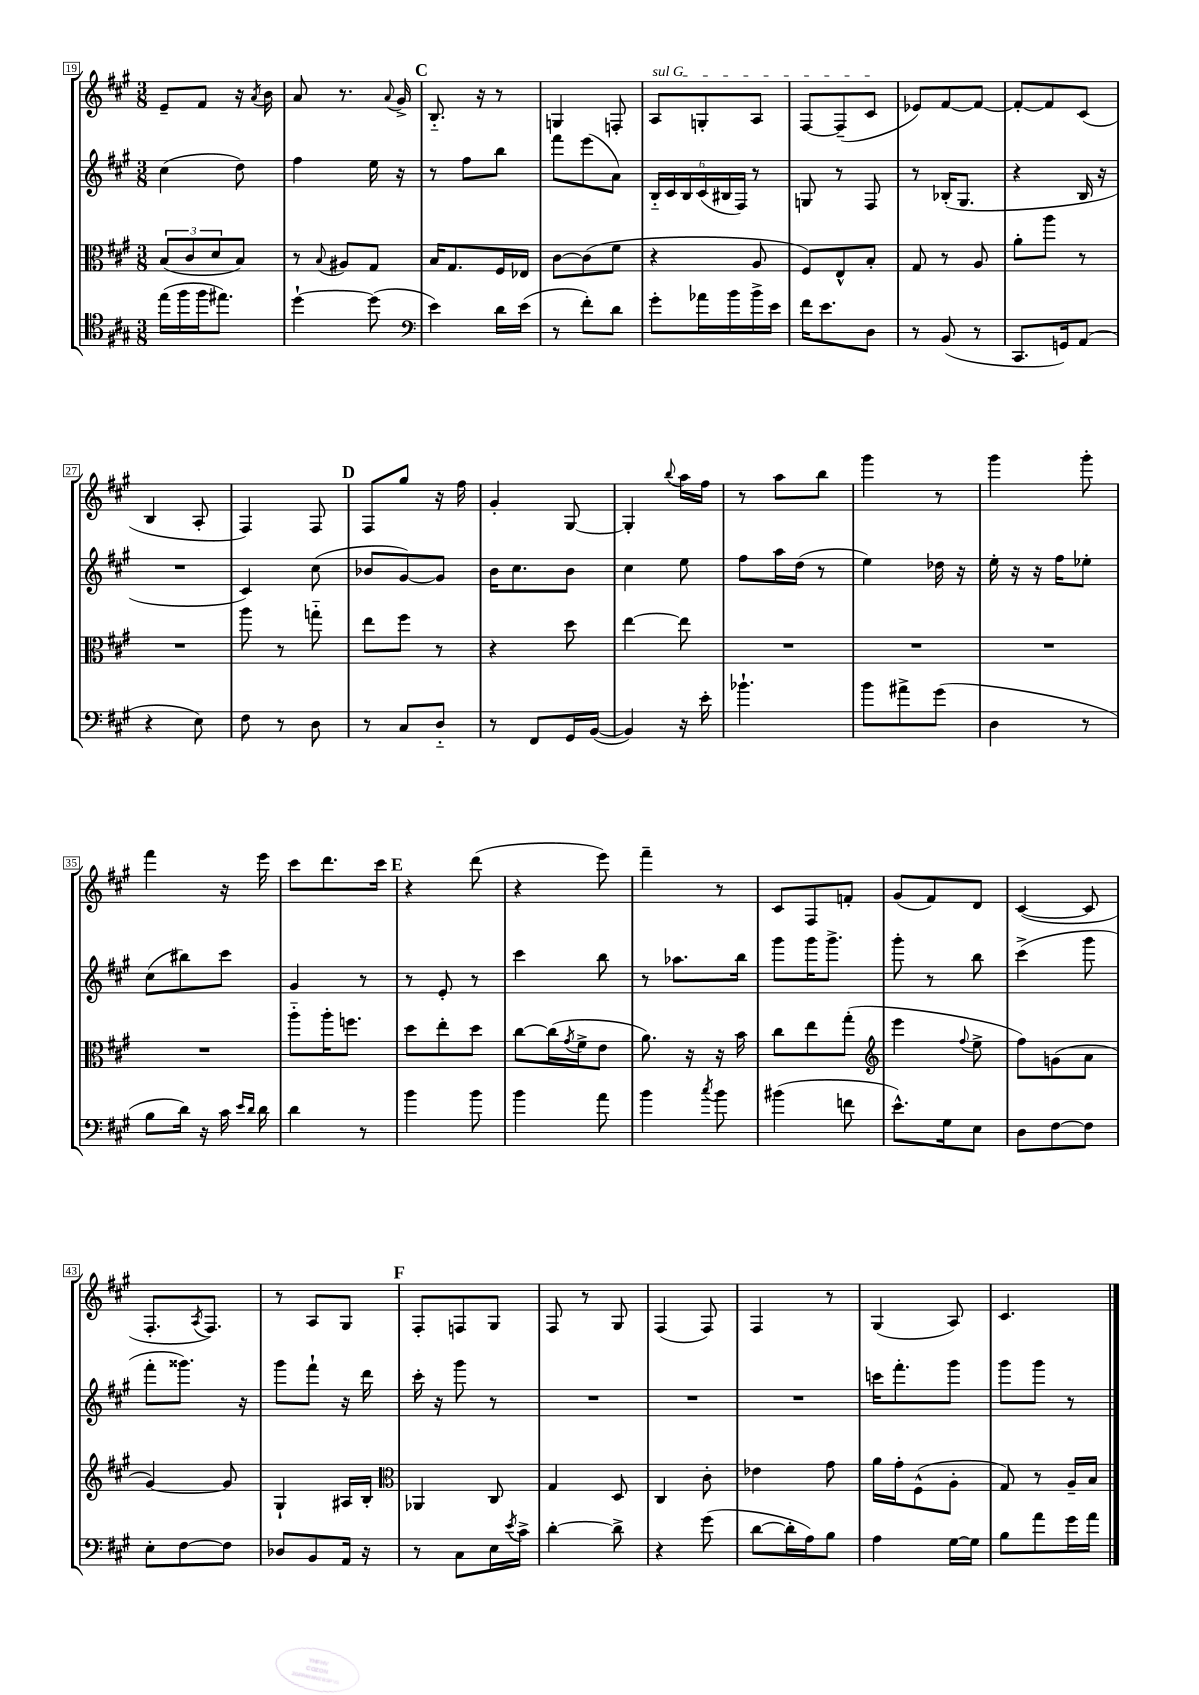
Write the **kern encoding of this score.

**kern	**kern	**kern	**kern
*staff4	*staff3	*staff2	*staff1
*clefC4	*clefC3	*clefG2	*clefG2
*k[f#c#g#]	*k[f#c#g#]	*k[f#c#g#]	*k[f#c#g#]
*M3/8	*M3/8	*M3/8	*M3/8
(16ee\LL	(12B/L	(4cc#\	8e~/L
16ff#\	.	.	.
.	12c#/	.	.
16ff#\J	.	.	8f#/J
.	12d/	.	.
8.ee#\J)	.	.	.
.	8B/J)	8dd\)	16r
.	.	.	8qa/
.	.	.	16b\
=	=	=	=
[4dd`\	8r	4ff#\	8a/
.	8qqB/	.	.
.	8A#/L	.	8.r
(8dd\]	8G#/J	16ee\	.
.	.	.	8qqa/
.	.	16r	16g#^/
=	=	=	=
*clefF4	*	*	*
4e\)	16B/LK	8r	8.B'~/
.	8.G#/	.	.
.	.	8ff#\L	.
.	.	.	16r
16d\LL	16F#/L	8bb\J	8r
(16e\JJ	16E-/JJ	.	.
=	=	=	=
8r	[8c#\L	8fff#\L	4G/
8f#'\L)	(8c#\]	(8eee\	.
8d\J	8f#\J	8a\J)	8F'/
=	=	=	=
8g#'\L	4r	24B'~/LL	8A/L
.	.	24c#/	.
.	.	24B/	.
16a-\L	.	(24c#/	8G'/
.	.	24B#/	.
16b\	.	.	.
.	.	24F#/JJ)	.
16b^\	8A/	8r	8A/J
16e\JJ	.	.	.
=	=	=	=
16f#\LK	8F#/L)	8G/	[8F#/L
8.e\	.	.	.
.	8E^^/	8r	(8F#~/]
8D\J	8B'/J	8F#/	8c#/J
=	=	=	=
8r	8G#/	8r	8e-/L)
(8BB/	8r	(16B-'/LK	[8f#/
.	.	8.G#/J	.
8r	8A/	.	8f#/_J
=	=	=	=
8.CC#/L	8a'\L	4r	8f#'/_L
.	8aa\J	.	8f#/]
16GG/k)	.	.	.
(8AA/J	8r	16B/	(8c#/J
.	.	16r	.
=	=	=	=
4r	4.r	4.r	4B/
8E\)	.	.	8A'/
=	=	=	=
8F#\	8aa\	4c#/)	4F#/)
8r	8r	.	.
8D\	8gg'~\	(8cc#\	8F#/
=	=	=	=
8r	8ee\L	8b-/L	8F#/L
8C#/L	8ff#\J	[8g#/)	8gg#/J
8D'~/J	8r	8g#/]J	16r
.	.	.	16ff#\
=	=	=	=
8r	4r	16b\LK	4g#'/
.	.	8.cc#\	.
8FF#/L	.	.	.
16GG#/L	8dd\	8b\J	[8G#/
([16BB/JJ	.	.	.
=	=	=	=
4BB/])	[4ee\	4cc#\	4G#'/]
.	.	.	8qqbb/
16r	8ee\]	8ee\	16aa\LL
16e'\	.	.	16ff#\JJ
=	=	=	=
4.b-`\	4.r	8ff#\L	8r
.	.	16aa\L	8aa\L
.	.	(16dd\JJ	.
.	.	8r	8bb\J
=	=	=	=
8b\L	4.r	4ee\)	4ggg#\
8a#^\	.	.	.
(8g#\J	.	16dd-\	8r
.	.	16r	.
=	=	=	=
4D\	4.r	16ee'\	4ggg#\
.	.	16r	.
.	.	16r	.
.	.	16ff#\LK	.
8r	.	8ee-'\J	8ggg#'\
=	=	=	=
8B\L	4.r	(8cc#\L	4fff#\
16d\Jk)	.	8bb#\)	.
16r	.	.	.
16c#\	.	8ccc#\J	16r
16qqe/LL	.	.	.
16qqd/JJ	.	.	.
16d\	.	.	16eee\
=	=	=	=
4d\	8aa'~\L	4g#/	8ccc#\L
.	16aa'\K	.	8.ddd\
.	8.ff\J	.	.
8r	.	8r	.
.	.	.	16ccc#\Jk
=	=	=	=
4b\	8dd\L	8r	4r
.	8ee'\	8e'/	.
8b\	8dd\J	8r	(8ddd\
=	=	=	=
4b\	[8cc#\L	4ccc#\	4r
.	(16cc#\]L	.	.
.	8qg#/	.	.
.	16f#^\J	.	.
8a\	8e\J	8bb\	8eee\)
=	=	=	=
4b\	8.a\)	8r	4fff#~\
.	.	8.aa-\L	.
.	16r	.	.
8qcc#/	.	.	.
8b\	16r	.	8r
.	16b\	16bb\Jk	.
=	=	=	=
(4b#\	8cc#\L	8ggg#\L	8c#/L
.	8ee\	16ggg#\K	8F#/
.	.	8.ggg#^\J	.
8f\	(8gg#'\J	.	8f'/J
=	=	=	=
*	*clefG2	*	*
8.e^^\L)	4eee\	8ggg#'\	(8g#/L
.	.	8r	8f#/)
16G#\k	.	.	.
.	8qqff#/	.	.
8E\J	8ee^\	8bb\	8d/J
=	=	=	=
8D\L	8ff#\L)	(4ccc#^\	([4c#/
[8F#\	(8g\	.	.
8F#\]J	8a\J	8ggg#\	8c#/]
=	=	=	=
8E'\L	[4g#/)	8fff#'\L	8.F#'/L
[8F#\	.	8.ggg##\J)	.
.	.	.	8qA/
.	.	.	8.F#/J)
8F#\]J	8g#/]	.	.
.	.	16r	.
=	=	=	=
8D-/L	4G#`/	8ggg#\L	8r
8BB/	.	8fff#`\J	8A/L
16AA/Jk	16A#/LL	16r	8G#/J
16r	16B'/JJ	16ddd\	.
=	=	=	=
*	*clefC3	*	*
8r	4AA-/	16ccc#'\	8F#'/L
.	.	16r	.
8C#\L	.	8ggg#\	8F/
16E\L	8C#/	8r	8G#/J
8qe/	.	.	.
16c#^\JJ	.	.	.
=	=	=	=
[4d'\	4G#/	4.r	8F#/
.	.	.	8r
8d^\]	8D/	.	8G#/
=	=	=	=
4r	4C#/	4.r	(4F#/
(8g#\	8c#'\	.	8F#/)
=	=	=	=
[8d\L	4e-\	4.r	4F#/
16d'\]L	.	.	.
16A\J)	.	.	.
8B\J	8g#\	.	8r
=	=	=	=
4A\	16a\LL	16ccc\LK	(4G#/
.	16g#'\J	8.fff#'\	.
.	(8F#^^\	.	.
[16G#\LL	8A'\J	8ggg#\J	8A/)
16G#\]JJ	.	.	.
=	=	=	=
8B\L	8G#/)	8ggg#\L	4.c#/
8a\	8r	8ggg#\J	.
16g#\L	16A~/LL	8r	.
16a\JJ	16B/JJ	.	.
==	==	==	==
*-	*-	*-	*-
